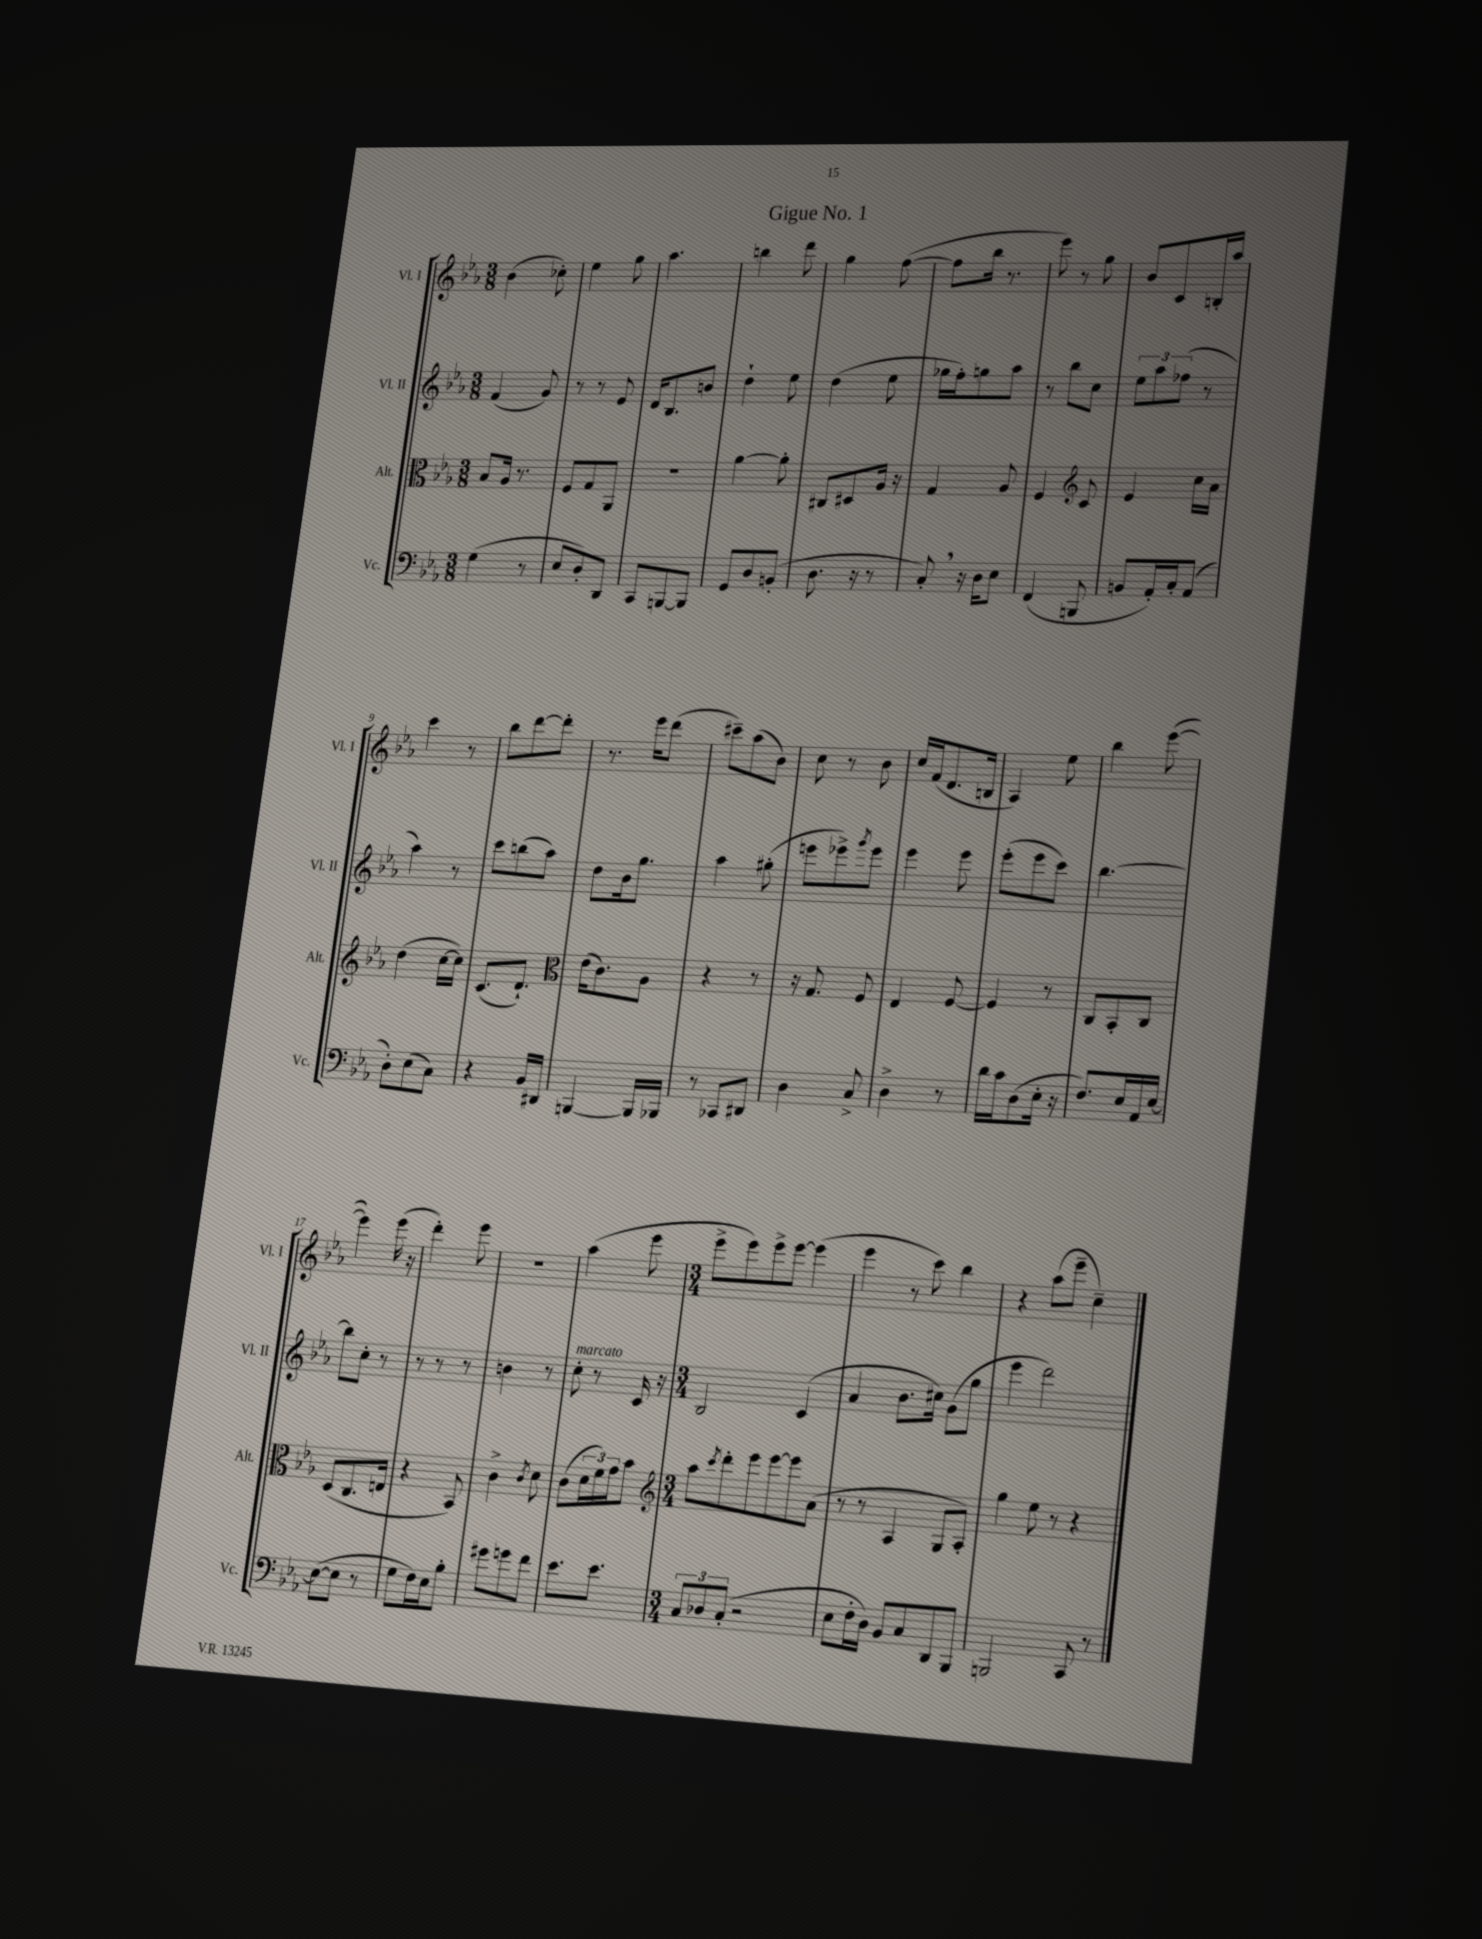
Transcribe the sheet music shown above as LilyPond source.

\header { title = "Gigue No. 1" }
<<
\new StaffGroup <<
\new Staff = "s0" \with { instrumentName = "Vl. I" shortInstrumentName = "Vl. I" } {
    \clef treble \key ees \major \numericTimeSignature \time 3/8
    bes'4( ces''8-.) |
    ees''4 g''8 |
    aes''4. |
    b''4 d'''8 |
    g''4 f''8~( |
    f''8 bes''16 r8. |
    ees'''8) r8 g''8 |
    bes'8 c'8 b16-. aes''16 |
    c'''4 r8 |
    bes''8 d'''8~ d'''8-. |
    r8. ees'''16 d'''8( |
    cis'''8--) aes''8( bes'8) |
    c''8 r8 bes'8 |
    c''16 f'16( d'8. b16 |
    aes4) ees''8 |
    bes''4 ees'''8~( |
    ees'''4) ees'''16( r16 |
    d'''4-.) ees'''8 |
    R4. |
    aes''4( ees'''8 |
    \numericTimeSignature \time 3/4 ees'''8-> ees'''8) ees'''8-> ees'''8~ ees'''4( |
    ees'''4 r8 c'''8) bes''4 |
    r4 aes''8( ees'''8-- c''4--) \bar "|." |
}
\new Staff = "s1" \with { instrumentName = "Vl. II" shortInstrumentName = "Vl. II" } {
    \clef treble \key ees \major \numericTimeSignature \time 3/8
    f'4( g'8) |
    r8 r8 ees'8 |
    d'16 bes8. b'8 |
    d''4-! ees''8 |
    d''4( ees''8 |
    ges''16 f''16-.) g''8 aes''8 |
    r8 bes''8 c''8 |
    \tuplet 3/2 { ees''8 aes''8 fes''8( } r8 |
    aes''4) r8 |
    c'''8 b''8( aes''8) |
    d''8 bes'16 g''8. |
    aes''4 gis''8-.( |
    e'''8 ees'''8->) \acciaccatura { g'''8 } ees'''8 |
    ees'''4 ees'''8 |
    ees'''8-.( ees'''8 c'''8) |
    bes''4.~ |
    bes''8 c''8-. r8 |
    r8 r8 r8 |
    b'4 r8 |
    c''8-.^\markup { \italic "marcato" } r8 c'16 r16 |
    \numericTimeSignature \time 3/4 bes2 c'4( |
    aes'4 bes'8. cis''16) g'8( g''8 |
    ees'''4 d'''2) \bar "|." |
}
\new Staff = "s2" \with { instrumentName = "Alt." shortInstrumentName = "Alt." } {
    \clef alto \key ees \major \numericTimeSignature \time 3/8
    bes8 aes16 r8. |
    f8 g8 aes,8 |
    R4. |
    aes'4~ aes'8-. |
    cis8 dis8 aes16 r16 |
    g4 aes8 |
    f4 \clef treble c'8 |
    ees'4 c''16 aes'16 |
    d''4( c''16~ c''16) |
    c'8.( d'8.-!) |
    \clef alto ees'16( c'8.) aes8 |
    r4 r8 |
    r16 g8. f8 |
    ees4 f8~ |
    f4 r8 |
    c8 bes,8-. c8 |
    d8( c8. e16 |
    r4 bes,8) |
    c'4-> \acciaccatura { c'8 } d'8 |
    c'8( \tuplet 3/2 { d'16 f'16) g'16 } bes'8 |
    \numericTimeSignature \time 3/4 \clef treble aes''8 \acciaccatura { c'''8 } d'''8-. ees'''8 ees'''8~ ees'''8 aes'8( |
    r8 r8 aes4 g8 aes8-.) |
    g''4 ees''8 r8 r4 \bar "|." |
}
\new Staff = "s3" \with { instrumentName = "Vc." shortInstrumentName = "Vc." } {
    \clef bass \key ees \major \numericTimeSignature \time 3/8
    g4( r8 |
    ees8 d8-.) d,8 |
    c,8 b,,8~ b,,8 |
    g,8 d8 b,8-.( |
    d8. r16 r8 |
    c8-.) \breathe r16 d16 ees8 |
    f,4( b,,8 |
    b,8 aes,16-.) c16-. aes,8( |
    d8-.) ees8( c8) |
    r4 bes,16 dis,16 |
    b,,4~ b,,16 bes,,16 |
    r8 ces,8 dis,8 |
    d4 c8-> |
    d4-> r8 |
    d'16 c'16 d8( ees16-. r16 |
    f8.) ees16 aes,16 ees16~ |
    ees8~( ees8 r8 |
    g8 f16) ees16 bes8-. |
    gis'8 g'8 f'8 |
    ees'8. ees'8. |
    \numericTimeSignature \time 3/4 \tuplet 3/2 { c8 des8 c8-.( } r2 |
    ees8 f16-. d16) bes,8 c8 d,8 bes,,8 |
    b,,2 c,8 r8 \bar "|." |
}
>>
>>
